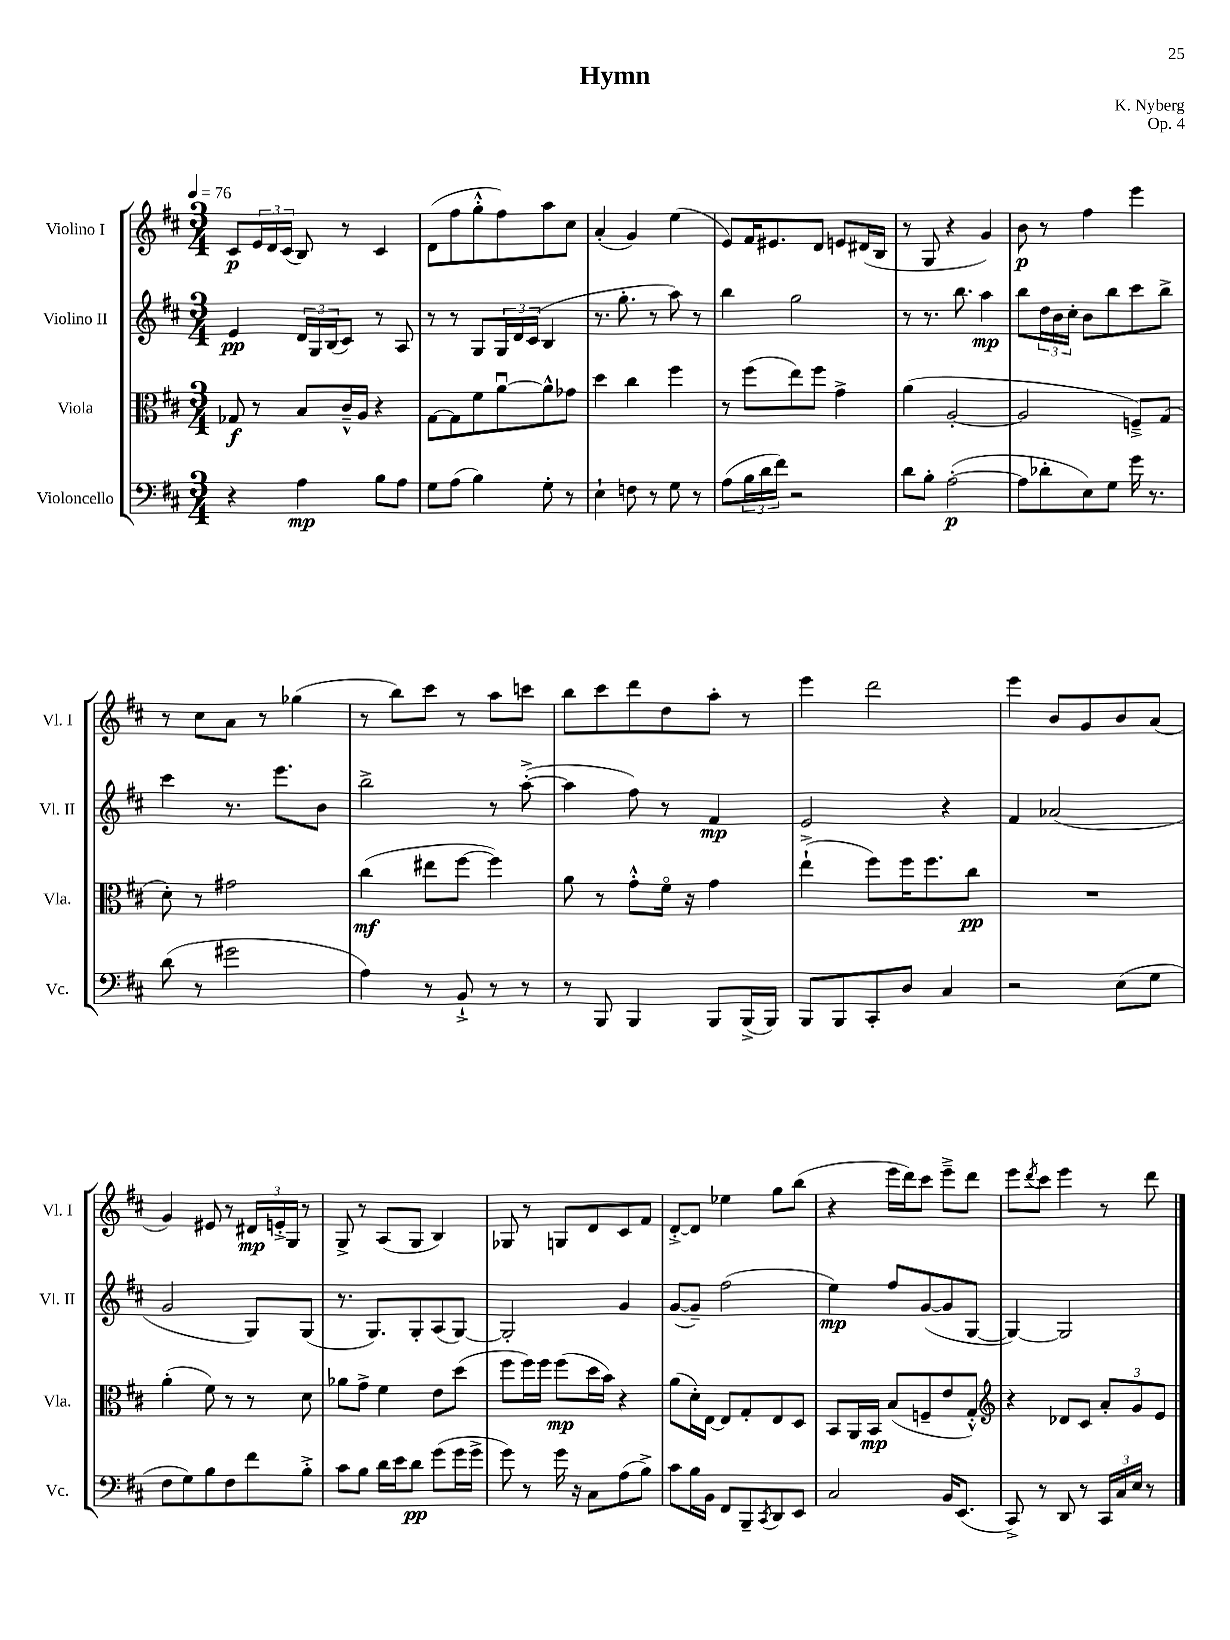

**kern	**kern	**kern	**kern
*staff4	*staff3	*staff2	*staff1
*clefF4	*clefC3	*clefG2	*clefG2
*k[f#c#]	*k[f#c#]	*k[f#c#]	*k[f#c#]
*M3/4	*M3/4	*M3/4	*M3/4
*MM76	*MM76	*MM76	*MM76
4r	8G-	4e	8c#
.	8r	.	24e
.	.	.	24d
.	.	.	(24c#
4A	8B	24d	8B)
.	.	24G	.
.	.	(24B	.
.	16c#~^^	8c#)	8r
.	16A	.	.
8B	4r	8r	4c#
8A	.	8A	.
=	=	=	=
8G	[8G	8r	(8d
(8A	8G]	8r	8ff#
4B)	8f#	8G	8gg'^^
.	[8au	24G	8ff#)
.	.	24d	.
.	.	(24c#	.
8G'	8a^^]	4B	8aa
8r	8g-	.	8cc#
=	=	=	=
4E`	4dd	8.r	(4a'
.	.	8.gg'	.
8F	4cc#	.	4g)
8r	.	8r	.
8G	4ff#	8aa)	(4ee
8r	.	8r	.
=	=	=	=
(8A	8r	4bb	8e)
24B	(8ff#	.	16f#
24d	.	.	.
.	.	.	8.e#
24f#)	.	.	.
2r	8ee)	2gg	.
.	8ff#	.	8d
.	4g^	.	8e
.	.	.	(16d#
.	.	.	16B
=	=	=	=
8d	(4a	8r	8r
8B'	.	8.r	8G
([2A'	[2A'	.	4r
.	.	8.bb	.
.	.	4aa	4g)
=	=	=	=
8A]	2A]	8bb	8b
8d-'	.	24dd	8r
.	.	24b	.
.	.	24cc#'	.
8E)	.	8b	4ff#
8G	.	8bb	.
16g	8F~^)	8ccc#	4eee
8.r	.	.	.
.	(8G	8bb^	.
=	=	=	=
(8d	8d')	4ccc#	8r
8r	8r	.	8cc#
2g#	2g#	8.r	8a
.	.	.	8r
.	.	8.eee	.
.	.	.	(4gg-
.	.	8b	.
=	=	=	=
4A)	(4cc#	2bb^	8r
.	.	.	8bb)
8r	8ee#	.	8ccc#
8BB`^	[8ff#	.	8r
8r	4ff#])	8r	8aa
8r	.	([8aa'^	8ccc
=	=	=	=
8r	8a	4aa]	8bb
8BBB	8r	.	8ccc#
4BBB	8g'^^	8ff#)	8ddd
.	16f#o	8r	8dd
.	16r	.	.
8BBB	4g	4f#	8aa'
(16BBB^	.	.	8r
16BBB)	.	.	.
=	=	=	=
8BBB	(4ee`^	2e	4eee
8BBB	.	.	.
8CC#'	8ff#)	.	2ddd
8D	16ff#	.	.
.	8.ff#	.	.
4C#	.	4r	.
.	8cc#	.	.
=	=	=	=
2r	2.r	4f#	4eee
.	.	(2a-	8b
.	.	.	8g
(8E	.	.	8b
8G	.	.	(8a
=	=	=	=
8F#	(4a'	2g	4g)
8G)	.	.	.
8B	8f#)	.	8e#
8F#	8r	.	8r
8f#	8r	8G)	24d#
.	.	.	24e'^
.	.	.	24G
8B'^	8d	(8G	8r
=	=	=	=
8c#	8a-	8.r	8G^
8B	8g^	.	8r
.	.	8.G)	.
16d	4f#	.	(8A
16e	.	.	.
8d	.	8G'	8G
(8g	8e	(8A	4B)
16g	(8dd	[8G)	.
16g^	.	.	.
=	=	=	=
8g)	8ff#	2G']	8G-
8r	16ff#)	.	8r
.	16ff#	.	.
16g	(8ff#	.	8G
16r	.	.	.
8C#	16dd	.	8d
.	16b)	.	.
(8A	4r	4g	8c#
8B^)	.	.	8f#
=	=	=	=
8c#	(8a	([8g	[8d'^
16B	16d')	8g~])	8d]
16BB	[16E	.	.
8FF#	8E]	(2ff#	4ee-
8BBB~	8G'	.	.
8qCC#	.	.	.
8DD	8E	.	8gg
8EE	8D	.	(8bb
=	=	=	=
2C#	8BB	4ee)	4r
.	16AA	.	.
.	16BB	.	.
.	(8B	8ff#	16eee
.	.	.	16ddd)
.	8F~	([8g	8ccc#
16BB	8e	8g]	8eee~^
(8.EE	.	.	.
.	8G'^^)	[8G	8ddd
=	=	=	=
*	*clefG2	*	*
8CC#^)	4r	4G_)	8eee
.	.	.	8qddd
8r	.	.	8ccc#
8DD	8d-	2G]	4eee
8r	8c#	.	.
24CC#	12a'	.	8r
24C#	.	.	.
24E	12g	.	.
8r	.	.	8ddd
.	12e	.	.
==	==	==	==
*-	*-	*-	*-
